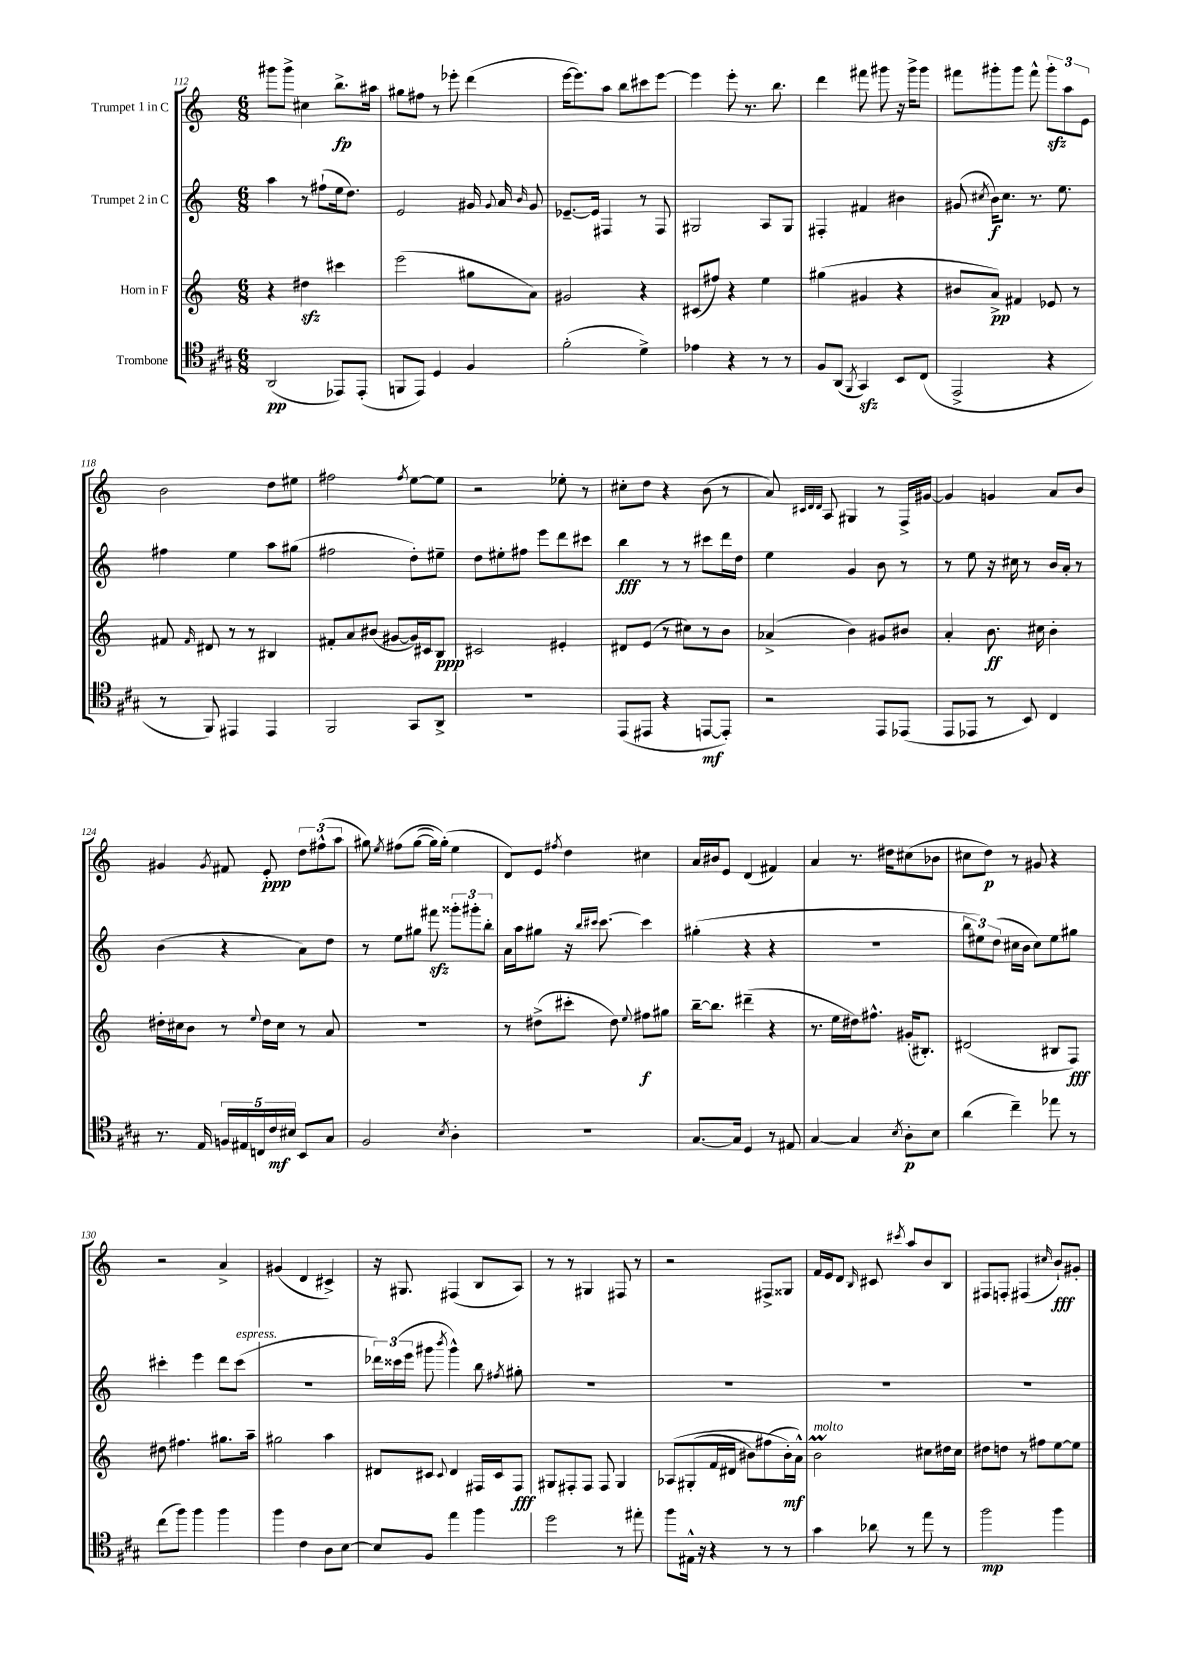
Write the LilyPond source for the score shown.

<<
\new StaffGroup <<
\new Staff = "s0" \with { instrumentName = "Trumpet 1 in C" } {
    \clef treble \key c \major \numericTimeSignature \time 6/8
    \autoBeamOff gis'''8[ gis'''8]-> cis''4 b''8.[->\fp ais''16] |
    gis''8[ fis''8] r8 ees'''8-. d'''4( |
    e'''16[~ e'''8.) a''8] b''8[ cis'''8 e'''8]~ |
    e'''4 e'''8-. r8. b''8. |
    d'''4 fis'''8 gis'''8 r16 gis'''16[-> gis'''8] |
    fis'''8[ gis'''8-. gis'''8] fis'''8-^ \tuplet 3/2 { gis'''8[-.\sfz a''8 e'8] } |
    b'2 d''8[ eis''8] |
    fis''2 \acciaccatura { fis''8 } e''8[~ e''8] |
    r2 ees''8-. r8 |
    cis''8[-. d''8] r4 b'8( r8 |
    a'8) \grace { cis'32[ d'32 d'32] } a8 gis4 r8 f16[-> gis'16]~ |
    gis'4 g'4 a'8[ b'8] |
    gis'4 \acciaccatura { gis'8 } fis'8 e'8-.\ppp \tuplet 3/2 { d''8[ fis''8-^( a''8] } |
    gis''8) \acciaccatura { e''8 } fis''8[\( gis''8]~( gis''16[) gis''16]-.(\) e''4 |
    d'8[) e'8] \acciaccatura { fis''8 } d''4 cis''4 |
    a'16[ bis'16 e'8] d'4( fis'4) |
    a'4 r8. dis''16[ cis''8( bes'8] |
    cis''8[ d''8]\p) r8 gis'8 r4 |
    r2 a'4-> |
    gis'4( d'4 cis'4->) |
    r16 gis8. fis4( b8[ a8]) |
    r8 r8 gis4 fis8 r8 |
    r2 fis8[-> gisis8] |
    f'16[ e'16 d'8] \grace { b16 } cis'8 \acciaccatura { cis'''8 } a''8[ b'8 b8] |
    fis8[ f8]-. fis4( \grace { cis''16 } b'8[-!\fff) gis'8]-. \bar "|." |
}
\new Staff = "s1" \with { instrumentName = "Trumpet 2 in C" } {
    \clef treble \key c \major \numericTimeSignature \time 6/8
    \autoBeamOff a''4 r8 fis''8[-!( e''16 d''8.]) |
    e'2 gis'16 \appoggiatura { gis'8 } a'16 \grace { b'16 } gis'8 |
    ees'8.[~-- ees'16] fis4 r8 fis8 |
    gis2 a8[ gis8] |
    fis4-. fis'4 bis'4 |
    gis'8( \acciaccatura { cis''8 } b'16[\f) cis''8.] r8. e''8. |
    fis''4 e''4 a''8[ gis''8]( |
    fis''2 d''8[-.) eis''8]-- |
    d''8[ eis''8-. fis''8] e'''8[ d'''8 cis'''8] |
    b''4\fff r8 r8 cis'''8[ d'''16 d''16] |
    e''4 g'4 b'8 r8 |
    r8 e''8 r16 cis''16 r8 b'16[ a'16]-. r8 |
    b'4( r4 a'8[) d''8] |
    r8 e''8[ gis''8] fis'''8\sfz \tuplet 3/2 { gisis'''8[-. gis'''8-. b''8]-. } |
    a'16[ a''16 gis''8] r16 \grace { b''16[ cis'''16] } cis'''8.~ cis'''4 |
    gis''4-.( r4 r4 |
    R2. |
    \tuplet 3/2 { b''8[ eis''8) d''8]( } cis''16[ b'16] cis''8[) eis''8 gis''8] |
    cis'''4-. e'''4 d'''8[ cis'''8]^\markup { \italic "espress." }( |
    R2. |
    \tuplet 3/2 { des'''16[) cisis'''16( e'''16] } gis'''8 \acciaccatura { b'''8 } gis'''4-^) b''8 \acciaccatura { fis''8 } gis''8-. |
    R2. |
    R2. |
    R2. |
    R2. \bar "|." |
}
\new Staff = "s2" \with { instrumentName = "Horn in F" } {
    \clef treble \key c \major \numericTimeSignature \time 6/8
    \autoBeamOff r4 dis''4\sfz cis'''4 |
    e'''2( gis''8[ a'8]) |
    gis'2 r4 |
    cis'8[( fis''8]) r4 e''4 |
    gis''4( gis'4 r4 |
    bis'8[ a'8]->\pp) fis'4 ees'8 r8 |
    fis'8 \grace { fis'16 } dis'8 r8 r8 bis4 |
    fis'8[-. a'8 bis'8]( gis'8[~ gis'16) cis'16 b8]\ppp |
    cis'2 eis'4-. |
    dis'8[ e'8]( r8 cis''8[) r8 b'8] |
    aes'4->( b'4) gis'8[ bis'8] |
    a'4-. b'8.\ff cis''16 b'4-. |
    dis''16[-. cis''16 b'8] r8 \appoggiatura { e''8 } dis''16[ cis''16] r8 a'8 |
    R2. |
    r8 dis''8[->( cis'''8]-. dis''8) \appoggiatura { e''8 } fis''8[\f gis''8] |
    b''16[~-- b''8.] dis'''4--( r4 |
    r8. e''16[ dis''16) fis''8.]-^ gis'16[-.( bis8.]-.) |
    dis'2( bis8[ f8]\fff) |
    dis''8 fis''4. gis''8.[ a''16]-- |
    gis''2 a''4 |
    dis'8[ cis'8] \appoggiatura { cis'8 } dis'4 fis16[ cis'16 fis8]\fff |
    gis8[ fis8-. fis8] fis8 gis4 |
    aes8[\( gis8-.( f'16 dis'16] bis'8[) fis''8( bis'16-.\mf\) a'16]-^) |
    b'2\prall^\markup { \italic "molto" } cis''8[ dis''16 cis''16] |
    dis''8[ d''8] r8 fis''8[ e''8~ e''8] \bar "|." |
}
\new Staff = "s3" \with { instrumentName = "Trombone" } {
    \clef tenor \key a \major \numericTimeSignature \time 6/8
    \autoBeamOff a,2\pp( ees,8[) ees,8]-.( |
    f,8[ e,8]) d4 fis4 |
    fis'2-.( d'4->) |
    ees'4 r4 r8 r8 |
    fis8[ a,8]( \acciaccatura { fis,8 } gis,4\sfz) b,8[ cis8]( |
    e,2-> r4 |
    r8 fis,8) eis,4 eis,4 |
    fis,2 gis,8[ a,8]-> |
    R2. |
    e,8[( eis,8] r4 e,8[~\mf e,8]-.) |
    r2 e,8[ ees,8]( |
    e,8[ ees,8] r8 b,8) cis4 |
    r8. e16 \tuplet 5/4 { f16[ eis16 c16 cis'16\mf bis16] } b,8[ gis8] |
    fis2 \acciaccatura { b8 } a4-. |
    r2. |
    gis8.[~ gis16] d4 r8 eis8 |
    gis4~ gis4 \acciaccatura { b8 } a8[-.\p b8] |
    a'4( cis''4--) ees''8 r8 |
    cis''8[( fis''8]) fis''4 fis''4 |
    fis''4 cis'4 a8[ b8]~ |
    b8[ fis8] e''4 fis''4 |
    d''2 r8 eis''8-. |
    fis''8[ eis16]-^ r16 r4 r8 r8 |
    gis'4 aes'8 r8 e''8 r8 |
    fis''2\mp fis''4 \bar "|." |
}
>>
>>
\layout { \context { \Score currentBarNumber = #112 } }
